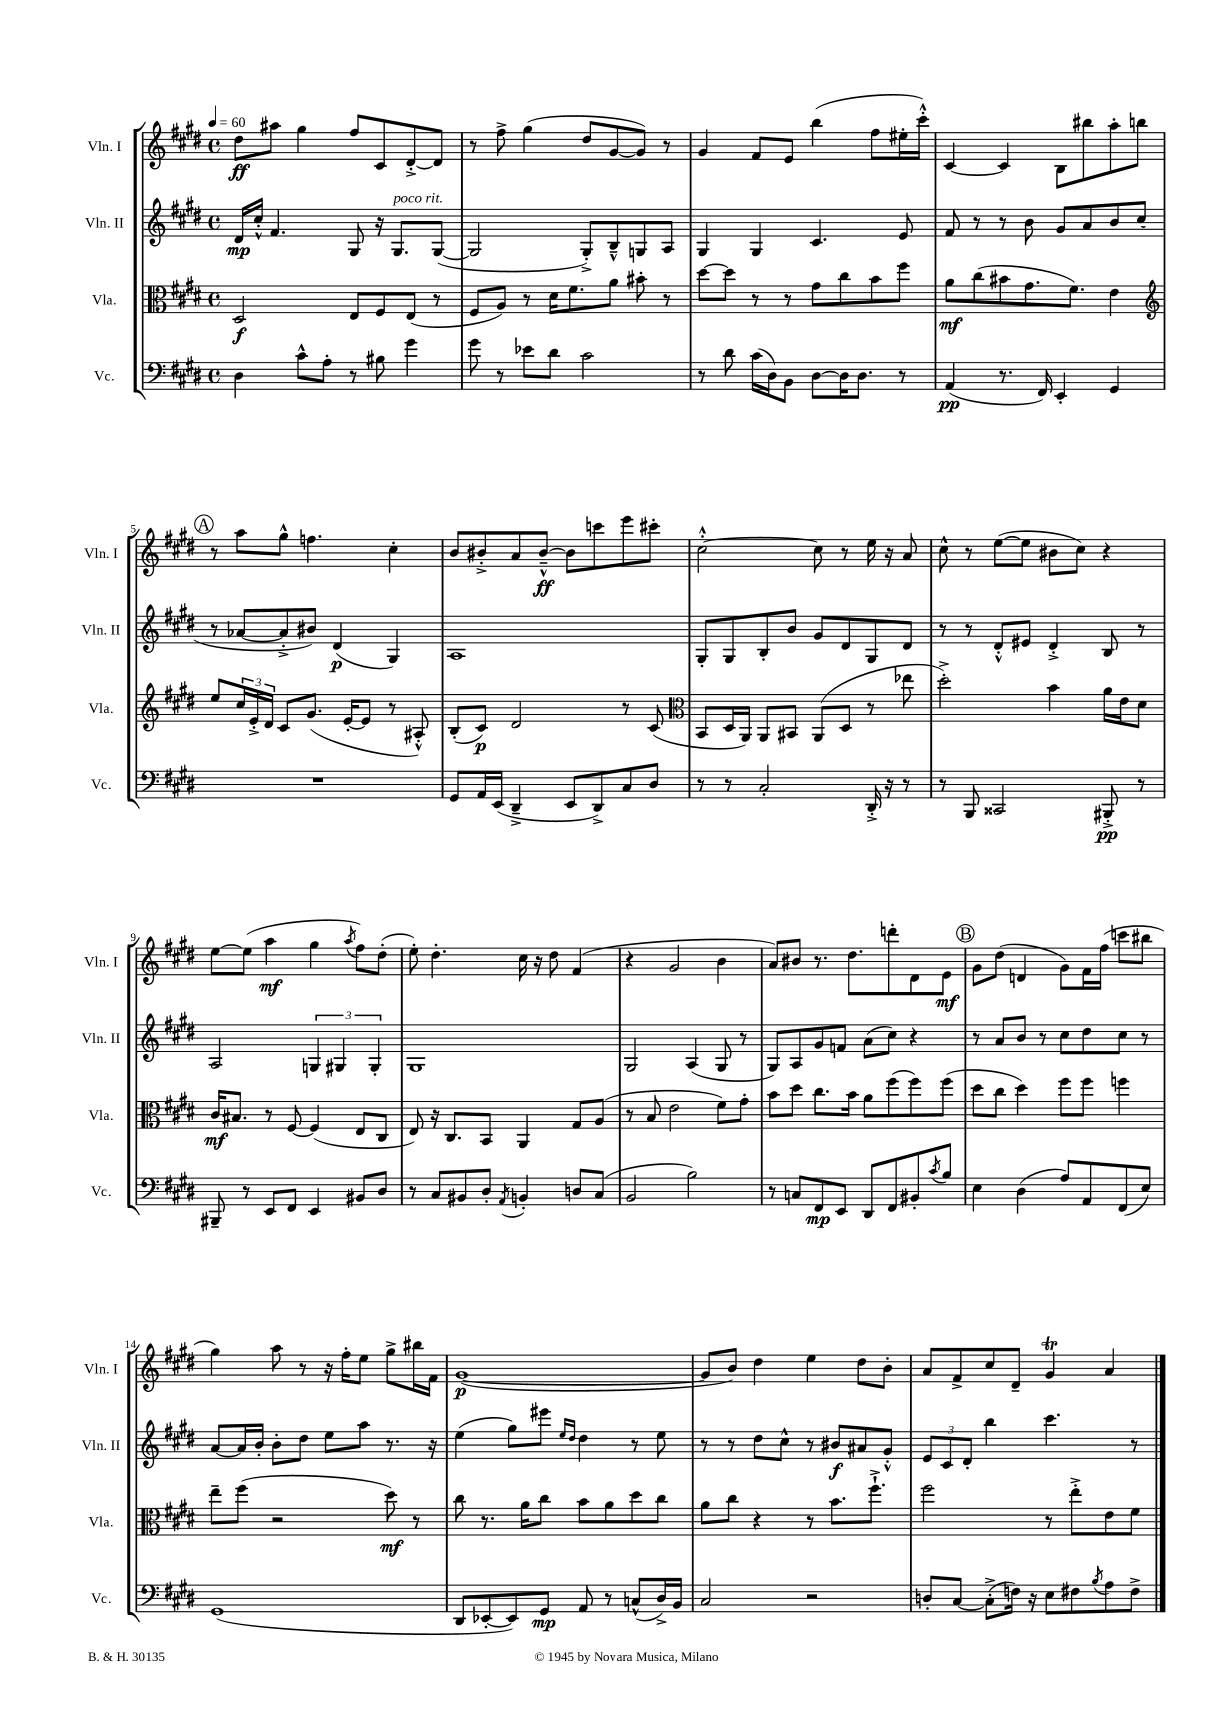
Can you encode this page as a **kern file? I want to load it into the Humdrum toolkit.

**kern	**dynam	**kern	**dynam	**kern	**dynam	**kern	**dynam
*part4	*part4	*part3	*part3	*part2	*part2	*part1	*part1
*staff4	*staff4	*staff3	*staff3	*staff2	*staff2	*staff1	*staff1
*I"Vc.	*	*I"Vla.	*	*I"Vln. II	*	*I"Vln. I	*
*I'Vc.	*	*I'Vla.	*	*I'Vln. II	*	*I'Vln. I	*
*clefF4	*	*clefC3	*	*clefG2	*	*clefG2	*
*k[f#c#g#d#]	*	*k[f#c#g#d#]	*	*k[f#c#g#d#]	*	*k[f#c#g#d#]	*
*M4/4	*	*M4/4	*	*M4/4	*	*M4/4	*
*met(c)	*	*met(c)	*	*met(c)	*	*met(c)	*
*MM60	*	*MM60	*	*MM60	*	*MM60	*
=1	=1	=1	=1	=1	=1	=1	=1
4D#\	.	2D#/	f	16d#/LL	mp	8dd#\L	ff
.	.	.	.	16cc#'^^/JJ	.	.	.
.	.	.	.	4.f#/	.	8aa#X\J	.
8c#^^\L	.	.	.	.	.	4gg#\	.
8A'\J	.	.	.	.	.	.	.
8r	.	8E/L	.	8G#/	.	8ff#/L	.
8B#X\	.	8F#/	.	16r	.	8c#/	.
!	!	!	!	!LO:TX:a:i:t=poco rit.	!	!	!
.	.	.	.	8.G#/L	.	.	.
4g#\	.	(8E/J	.	.	.	[8d#'^/	.
.	.	8r	.	([8G#/J	.	8d#/J]	.
=2	=2	=2	=2	=2	=2	=2	=2
8g#\	.	8F#/L	.	2G#/]	.	8r	.
8r	.	8A/J)	.	.	.	8ff#^\	.
8e-X\L	.	8r	.	.	.	(4gg#\	.
8d#\J	.	16d#\KL	.	.	.	.	.
.	.	8.f#\	.	.	.	.	.
2c#\	.	.	.	8G#'^/L)	.	8dd#/L	.
.	.	8a\J	.	8B~^^/	.	[8g#/	.
.	.	8b#X'\	.	8Gn/	.	8g#/J])	.
.	.	8r	.	8A/J	.	8r	.
=3	=3	=3	=3	=3	=3	=3	=3
8r	.	[8dd#\L	.	4G#/	.	4g#/	.
8d#\	.	8dd#\J]	.	.	.	.	.
(16c#\LL	.	8r	.	4G#/	.	8f#/L	.
16D#\J)	.	.	.	.	.	.	.
8BB\J	.	8r	.	.	.	8e/J	.
[8D#\L	.	8g#\L	.	4.c#/	.	(4bb\	.
16D#\K]	.	8cc#\	.	.	.	.	.
8.D#\J	.	.	.	.	.	.	.
.	.	8b\	.	.	.	8ff#\L	.
8r	.	8ff#\J	.	8e/	.	16ee#X'\L	.
.	.	.	.	.	.	16ccc#'^^\JJ)	.
=4	=4	=4	=4	=4	=4	=4	=4
(4AA/	pp	8a\L	mf	8f#/	.	[4c#/	.
.	.	(8cc#\	.	8r	.	.	.
8.r	.	8b#X\	.	8r	.	4c#/]	.
.	.	8.g#\	.	8b\	.	.	.
16FF#/)	.	.	.	.	.	.	.
4EE'/	.	.	.	8g#/L	.	8B\L	.
.	.	8.f#\J)	.	.	.	.	.
.	.	.	.	8a/	.	8bb#X\	.
4GG#/	.	4e\	.	8b/	.	8aa'\	.
.	.	.	.	(8cc#/J	.	8bbn\J	.
!!LO:LB:g=z
!!LO:REH:place=s1:t=A
=5	=5	=5	=5	=5	=5	=5	=5
*	*	*clefG2	*	*	*	*	*
1r	.	8ee/L	.	8r	.	8r	.
.	.	24cc#/L	.	[8a-X/L	.	8aa\L	.
.	.	24e'^/	.	.	.	.	.
.	.	24d#/JJ	.	.	.	.	.
.	.	8c#/L	.	8a-'^/]	.	8gg#^^\J	.
.	.	(8.g#/J	.	8b#X/J)	.	4.ffn\	.
.	.	.	.	(4d#/	p	.	.
.	.	[16e'/KL	.	.	.	.	.
.	.	8e/J]	.	.	.	.	.
.	.	8r	.	4G#/)	.	4cc#'\	.
.	.	8A#X'^^/)	.	.	.	.	.
=6	=6	=6	=6	=6	=6	=6	=6
8GG#/L	.	(8B'/L	.	1A	.	8b/L	.
16AA/L	.	8c#/J)	p	.	.	8b#X'^/	.
(16EE/JJ	.	.	.	.	.	.	.
4DD#~^/	.	2d#/	.	.	.	8a/	.
.	.	.	.	.	.	[8b#~^^/J	ff
8EE/L	.	.	.	.	.	8b#\L]	.
8DD#^/)	.	.	.	.	.	8cccn\	.
8C#/	.	8r	.	.	.	8eee\	.
8D#/J	.	(8c#/	.	.	.	8ccc#X'\J	.
=7	=7	=7	=7	=7	=7	=7	=7
*	*	*clefC3	*	*	*	*	*
8r	.	8BB/L	.	8G#'/L	.	[2cc#'^^\	.
8r	.	16D#/L	.	8G#/	.	.	.
.	.	16AA/JJ)	.	.	.	.	.
2C#'/	.	8AA/L	.	8B'/	.	.	.
.	.	8BB#X/J	.	8b/J	.	.	.
.	.	(8AA/L	.	8g#/L	.	8cc#\]	.
.	.	8D#/J	.	8d#/	.	8r	.
16DD#'^/	.	8r	.	8G#/	.	16ee\	.
16r	.	.	.	.	.	16r	.
8r	.	8ee-X\	.	8d#/J	.	8a/	.
=8	=8	=8	=8	=8	=8	=8	=8
8r	.	2dd#'^\)	.	8r	.	8cc#^^\	.
8BBB/	.	.	.	8r	.	8r	.
2CC##X/	.	.	.	8d#'^^/L	.	([8ee\L	.
.	.	.	.	8e#X/J	.	8ee\J]	.
.	.	4b\	.	4d#'^/	.	8b#X\L	.
.	.	.	.	.	.	8cc#\J)	.
8BBB#X'^/	pp	16a\LL	.	8B/	.	4r	.
.	.	16e\J	.	.	.	.	.
8r	.	8d#\J	.	8r	.	.	.
!!LO:LB:g=z
=9	=9	=9	=9	=9	=9	=9	=9
8BBB#X~/	.	16c#/KL	mf	2A/	.	[8ee\L	.
.	.	8.B#X/J	.	.	.	.	.
8r	.	.	.	.	.	(8ee\J]	.
8EE/L	.	8r	.	.	.	4aa\	mf
8FF#/J	.	[8F#/	.	.	.	.	.
4EE/	.	(4F#/]	.	6Gn/	.	4gg#\	.
.	.	.	.	6G#X/	.	.	.
.	.	.	.	.	.	8qaa/	.
8BB#X/L	.	8E/L	.	.	.	8ff#\L)	.
.	.	.	.	6G#'/	.	.	.
8D#/J	.	8C#/J	.	.	.	(8dd#'\J	.
=10	=10	=10	=10	=10	=10	=10	=10
8r	.	8E/)	.	1G#	.	8ee'\)	.
8C#/L	.	16r	.	.	.	4.dd#'\	.
.	.	8.C#/L	.	.	.	.	.
8BB#X/	.	.	.	.	.	.	.
8D#'/J	.	8BB/J	.	.	.	.	.
8qAA/	.	.	.	.	.	.	.
4BBn'/	.	4AA/	.	.	.	16cc#\	.
.	.	.	.	.	.	16r	.
.	.	.	.	.	.	8dd#\	.
8Dn/L	.	8G#/L	.	.	.	(4f#/	.
(8C#/J	.	(8A/J	.	.	.	.	.
=11	=11	=11	=11	=11	=11	=11	=11
2BB/	.	8r	.	2G#/	.	4r	.
.	.	8B/	.	.	.	.	.
.	.	2e\	.	.	.	2g#/	.
2B\)	.	.	.	(4A/	.	.	.
.	.	8f#\L)	.	8G#/	.	4b\	.
.	.	8g#'\J	.	8r	.	.	.
=12	=12	=12	=12	=12	=12	=12	=12
8r	.	8b\L	.	8G#/L)	.	8a/L)	.
8Cn/L	.	8dd#\J	.	8A/	.	8b#X/J	.
8FF#/	mp	8.cc#\L	.	8g#/	.	8.r	.
8EE/J	.	.	.	8fn/J	.	.	.
.	.	16b\Jk	.	.	.	8.dd#\L	.
8DD#/L	.	8a\L	.	(8a\L	.	.	.
8FF#/	.	(8ff#\	.	8cc#\J)	.	8dddn'\	.
8BB#X'/	.	8ff#\)	.	4r	.	8d#\	.
8qc#/	.	.	.	.	.	.	.
8B/J	.	(8ff#\J	.	.	.	8e\J	mf
!!LO:REH:place=s1:t=B
=13	=13	=13	=13	=13	=13	=13	=13
4E\	.	8dd#\L	.	8r	.	8g#\L	.
.	.	8cc#\J	.	8a/L	.	(8dd#\J	.
(4D#\	.	4dd#\)	.	8b/J	.	4dn/	.
.	.	.	.	8r	.	.	.
8A/L)	.	8ff#\L	.	8cc#\L	.	8g#\L)	.
8AA/	.	8ff#\J	.	8dd#\	.	16f#\L	.
.	.	.	.	.	.	(16ff#\JJ	.
(8FF#/	.	4ffn\	.	8cc#\J	.	8cccn\L	.
8E/J)	.	.	.	8r	.	8bb#X\J	.
!!LO:LB:g=z
=14	=14	=14	=14	=14	=14	=14	=14
(1GG#	.	8ee~\L	.	[8a/L	.	4gg#\)	.
.	.	(8ff#\J	.	16a/L]	.	.	.
.	.	.	.	16b'/JJ	.	.	.
.	.	2r	.	8b'\L	.	8aa\	.
.	.	.	.	8dd#\J	.	8r	.
.	.	.	.	8ee\L	.	16r	.
.	.	.	.	.	.	16ff#'\KL	.
.	.	.	.	8aa\J	.	8ee\J	.
.	.	8dd#\)	mf	8.r	.	8gg#^\L	.
.	.	8r	.	.	.	16bb#X\L	.
.	.	.	.	16r	.	16f#\JJ	.
=15	=15	=15	=15	=15	=15	=15	=15
8DD#/L	.	8cc#\	.	(4ee\	.	([1g#	p
[8EE-X'/	.	8.r	.	.	.	.	.
8EE-/])	.	.	.	8gg#\L)	.	.	.
.	.	16a\KL	.	.	.	.	.
8GG#/J	mp	8cc#\J	.	8eee#X\J	.	.	.
.	.	.	.	16qqee/LL	.	.	.
.	.	.	.	16qqdd#/JJ	.	.	.
8AA/	.	8b\L	.	4dd#\	.	.	.
8r	.	8a\	.	.	.	.	.
(8Cn^^/L	.	8dd#\	.	8r	.	.	.
16D#^/L)	.	8cc#\J	.	8ee\	.	.	.
16BB/JJ	.	.	.	.	.	.	.
=16	=16	=16	=16	=16	=16	=16	=16
2C#/	.	8a\L	.	8r	.	8g#/L]	.
.	.	8cc#\J	.	8r	.	8b/J)	.
.	.	4r	.	8dd#\L	.	4dd#\	.
.	.	.	.	8cc#^^\J	.	.	.
2r	.	8r	.	8r	.	4ee\	.
.	.	8.b\L	.	8b#X/L	f	.	.
.	.	.	.	8a#X/	.	8dd#\L	.
.	.	8.ff#`^\J	.	.	.	.	.
.	.	.	.	8g#'^^/J	.	8b'\J	.
=17	=17	=17	=17	=17	=17	=17	=17
8Dn'/L	.	2ff#\	.	12e/L	.	8a/L	.
.	.	.	.	12c#/	.	.	.
[8C#/J	.	.	.	.	.	8f#^/	.
.	.	.	.	12d#'/J	.	.	.
(8C#'^\L]	.	.	.	4bb\	.	8cc#/	.
16Fn\Jk)	.	.	.	.	.	8d#~/J	.
16r	.	.	.	.	.	.	.
8E\L	.	8r	.	4.ccc#\	.	4g#t/	.
8F#X\	.	8ee'^\L	.	.	.	.	.
8qB/	.	.	.	.	.	.	.
8A\	.	8e\	.	.	.	4a/	.
8F#^\J	.	8f#\J	.	8r	.	.	.
==	==	==	==	==	==	==	==
*-	*-	*-	*-	*-	*-	*-	*-
